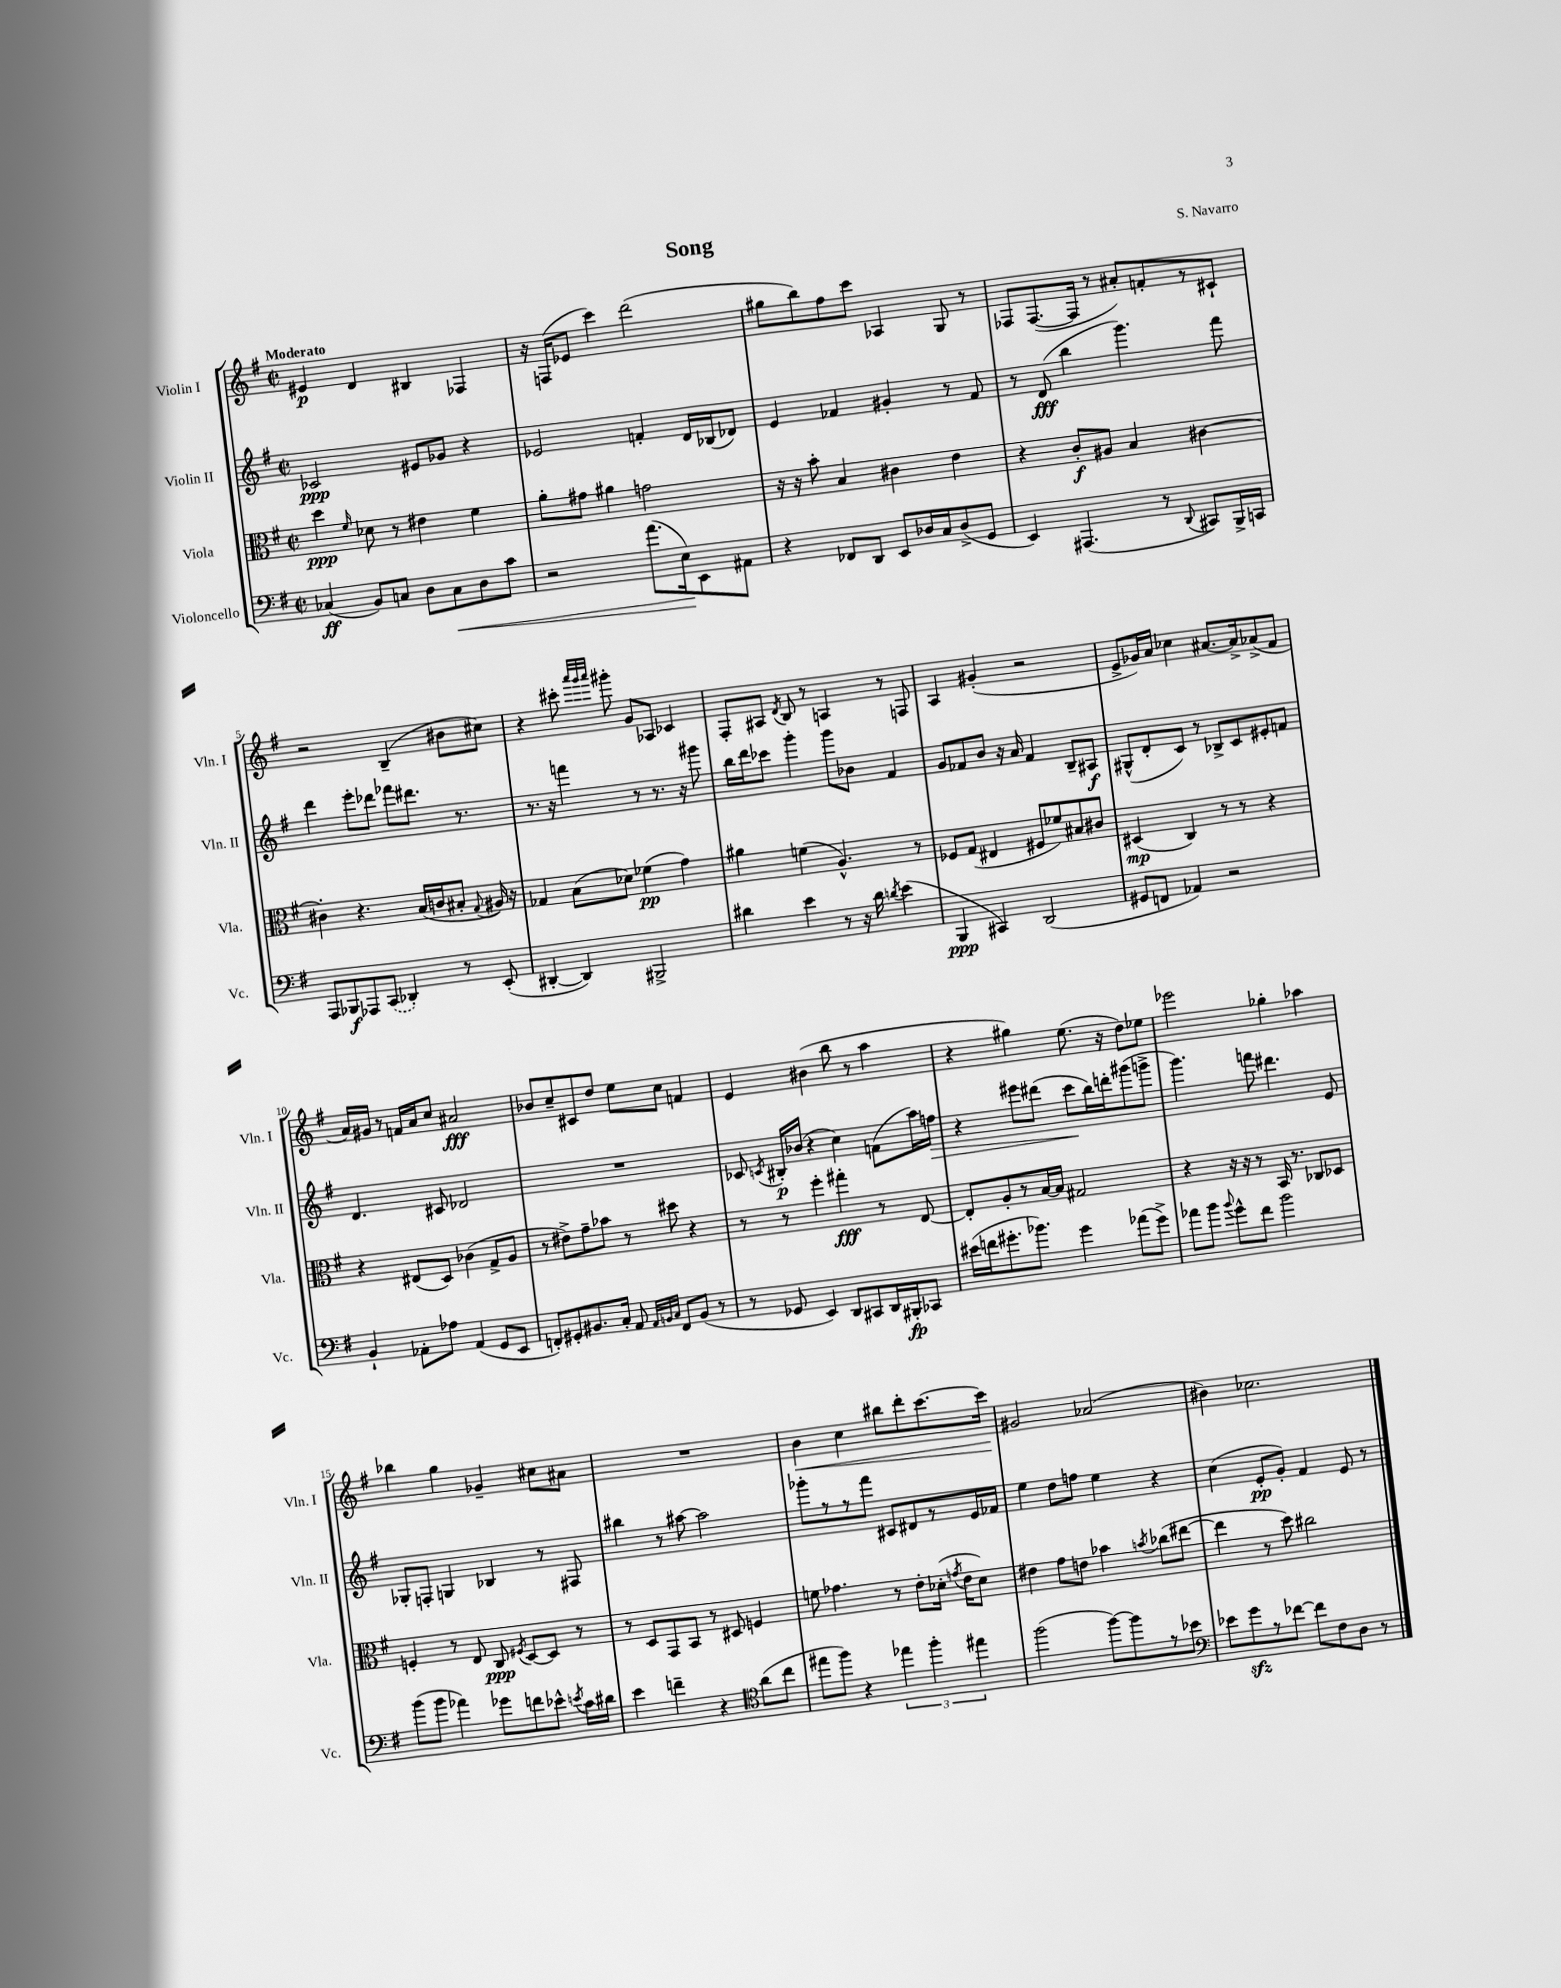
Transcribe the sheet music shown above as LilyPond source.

\header { title = "Song" composer = "S. Navarro" }
<<
\new StaffGroup <<
\new Staff = "s0" \with { instrumentName = "Violin I" shortInstrumentName = "Vln. I" } {
    \clef treble \key g \major \defaultTimeSignature \time 2/2 \tempo "Moderato"
    \autoBeamOff eis'4\p d'4 bis4 fes4 |
    r16 f16[( ees'8] c'''4) d'''2( |
    gis''8[ b''8) fis''8 c'''8] aes4 g8 r8 |
    fes8[ fes8.~( fes16] r8 ais'8[-.) f'8-. r8 cis'8]-! |
    r2 b4--( bis'8[ cis''8]) |
    r4 cis'''8-. \grace { a'''32[ g'''32 a'''32] } gis'''8-. g'8[ aes8] ces'4 |
    fis8[-. ais8] \acciaccatura { d'8 } b8 r8 a4 r8 f8 |
    a4 gis'4-.( r2 |
    e'8[-> ges'16) a'16] ces''4 ais'8.[~ ais'16-> aes'8->( fis'8] |
    a'16[) gis'16] r8 f'16[ a'16 c''8] ais'2\fff |
    bes'8[ c''8-- cis'8 d''8] e''8[ c''8] f'4 |
    e'4 bis'4( b''8 r8 a''4 |
    r4 gis''4) e''8.( r16 d''8[) ees''8] |
    ees'''2 ges''4-. aes''4 |
    bes''4 g''4 ges'4-- cis''8[ ais'8] |
    R1 |
    b'4\< c''4 bis''8[ d'''8-. c'''8.~ c'''16]\! |
    gis'2 aes'2( |
    bis'4) ces''2. \bar "|." |
}
\new Staff = "s1" \with { instrumentName = "Violin II" shortInstrumentName = "Vln. II" } {
    \clef treble \key g \major \defaultTimeSignature \time 2/2
    \autoBeamOff ces'2\ppp eis'8[ ges'8] r4 |
    ees'2 f'4-. d'16[ bes16( des'8]) |
    e'4 fes'4 gis'4-. r8 fes'8 |
    r8 d'8\fff( b''4 g'''4.) fis'''8 |
    d'''4 e'''8[-. des'''8] fes'''8[ dis'''8.] r8. |
    r8. r16 f'''4 r8 r8. r16 gis'''8 |
    b''16[ d'''16 ces'''8] g'''4-. g'''8[ bes'8] fis'4 |
    g'8[ fes'8 b'8] r16 a'16 fes'4 b8[-- ais8]\f |
    gis8[-^( d'8-. c'8]) r8 bes8[-> c'8 eis'8-. f'8] |
    d'4. cis'8 des'2 |
    R1 |
    ces'8 \acciaccatura { c'8 } bis16[-.\p bes'16]( r4 c''4) f'8[( a''16) f''16]\> |
    r4 eis'''8[ dis'''8]( c'''8[\! b''16) d'''16-. gis'''8( g'''8]-> |
    g'''4.) f'''8 dis'''4. e'8 |
    ges8[-. f8]-. g4 bes4 r8 fis8 |
    bis''4 r8 ais''8~ ais''2 |
    ges'''8[-. r8 r8 fis'''8] cis'8[ dis'8 r8 e'16 fes'16] |
    e''4 d''8[ f''8] e''4 r4 |
    c''4( e'8[-.\pp g'8]-.) fis'4 e'8 r8 \bar "|." |
}
\new Staff = "s2" \with { instrumentName = "Viola" shortInstrumentName = "Vla." } {
    \clef alto \key g \major \defaultTimeSignature \time 2/2
    \autoBeamOff d''4\ppp \grace { fis'16 } des'8 r8 eis'4 fis'4 |
    a'8[-. gis'8] ais'4 g'2 |
    r16 r16 b'8-. b4 cis'4 e'4 |
    r4 c'8[-.\f ais8] b4 cis'4~ |
    cis'4-. r4. b16[( c'16 bis8]-. \appoggiatura { g8 } ais16) r16 |
    ges4 b8[( des'8]) fes'4\pp( g'4) |
    ais'4 f'4( a4.-^) r8 |
    fes8[ g8]( eis4 fis8[ fes'8) bis8 cis'8] |
    dis4\mp( c4) r8 r8 r4 |
    r4 eis8[( d8]) ces'4( g8[-> a8] |
    r8 eis'8[->) g'8-- bes'8] r8 dis''8 r4 |
    r8 r8 fis''4-. gis''4-.\fff r8 e8~ |
    e8[-. a8-. r8 b16~ b16] gis2 |
    r4 r16 r16 r8 b,16 r8. ces8[ des8] |
    f4-. r8 e8 c8\ppp \acciaccatura { fis8 } d8[~ d8] r8 |
    r8 d8[ g,8 b,8] r8 dis8 f4 |
    f'8 ges'4. r8 e'8[-. des'16]-.( \acciaccatura { g'8 } e'16[ des'8]) |
    eis'4 g'8[ e'8] bes'4 \acciaccatura { b'8 } ces''8[( eis''8]~ |
    eis''4 r8 d''8) cis''2 \bar "|." |
}
\new Staff = "s3" \with { instrumentName = "Violoncello" shortInstrumentName = "Vc." } {
    \clef bass \key g \major \defaultTimeSignature \time 2/2
    \autoBeamOff ces4\ff( b,8[) c8] d8[ c8\< d8 c'8] |
    r2 a'8.[( e16\!) e,8 ais,8] |
    r4 fes,8[ d,8] e,8[ des16 c16 des8->( g,8] |
    e,4) ais,,4.( r8 \appoggiatura { d,8 } cis,8[) b,,16-> c,16] |
    a,,8[ bes,,8\f aes,,8 \once \slurDashed c,8]( des,4-.) r8 e,8-.( |
    dis,4~-. dis,4) bis,,2-> |
    dis'4 e'4 r8 r16 dis'16 \acciaccatura { d'8 } e'4( |
    b,,4\ppp cis,4) d,2( |
    gis,8[ f,8] aes,4) r2 |
    b,4-! aes,8[-. aes8] aes,4( g,8[ e,8] |
    f,8[-.) gis,8-. bis,8. c16]-. a,8 \grace { a,32[ b,32 c32] } f,8[ b,8]( r8 |
    r8 ges,8 e,4) d,8[ cis,8 d,16 bis,,16-.\fp ces,8] |
    eis'16[( f'16 gis'8.-. bes'8.]) gis'4 aes'8[( gis'8]->) |
    aes'8[ b'8] \appoggiatura { b'8 } g'8[-^ fis'8] b'2 |
    b'8[( b'8] aes'4) ges'8[ f'8 ees'8]-^ \acciaccatura { e'8 } c'16[ dis'16] |
    e'4 f'4-- r4 \clef tenor a'8[( c''8] |
    eis''8[ fis''8]) r4 \tuplet 3/2 { ees''4 fis''4-. eis''4 } |
    fis''2( fis''8[~) fis''8 r8 bes'8] |
    \clef bass ees'8[ g'8\sfz r8 fes'8]~ fes'8[ fis8 d8] r8 \bar "|." |
}
>>
>>
